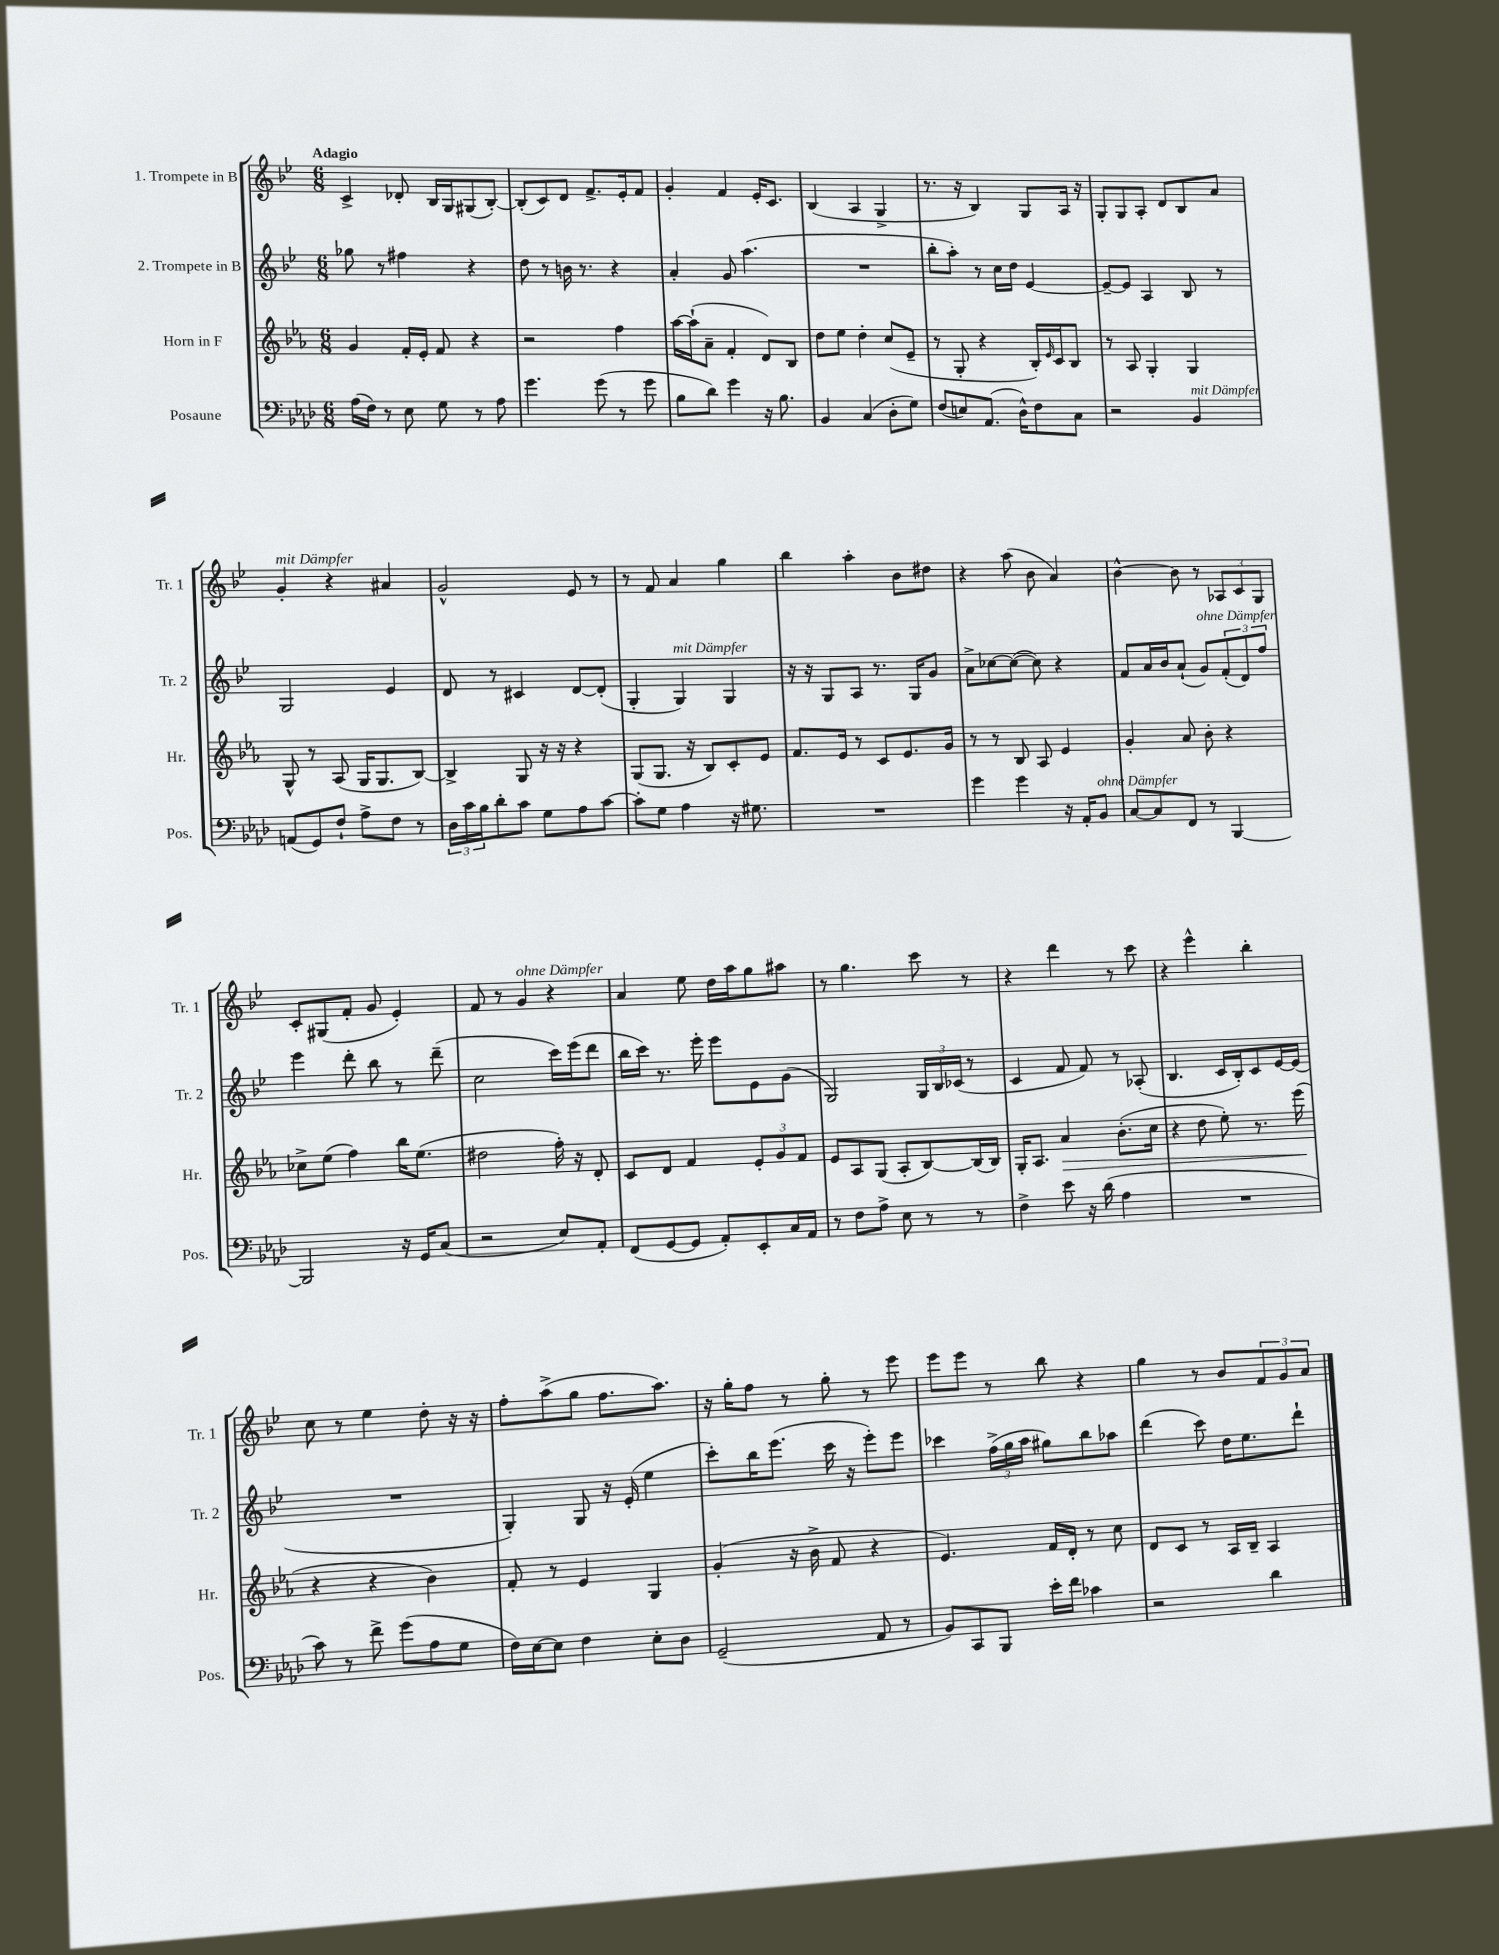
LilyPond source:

<<
\new StaffGroup <<
\new Staff = "s0" \with { instrumentName = "1. Trompete in B" shortInstrumentName = "Tr. 1" } {
    \clef treble \key bes \major \numericTimeSignature \time 6/8 \tempo "Adagio"
    c'4-> des'8-. bes16 g16 gis8( bes8~-.) |
    bes8-.( c'8) d'8 f'8.-> ees'16-. f'8 |
    g'4-. f'4 ees'16-. c'8. |
    bes4( a4 g4-> |
    r8. r16 bes4) g8 a16 r16 |
    g8-. g8 a8-. d'8 bes8 a'8 |
    g'4-.^\markup { \italic "mit Dämpfer" } r4 ais'4 |
    g'2-^ ees'8 r8 |
    r8 f'8 a'4 g''4 |
    bes''4 a''4-. bes'8 dis''8 |
    r4 a''8( bes'8 a'4) |
    bes'4~-^ bes'8 r8 \tuplet 3/2 { aes8 c'8 g8 } |
    c'8-. gis8( f'8-. g'8 ees'4-.) |
    f'8 r8 g'4^\markup { \italic "ohne Dämpfer" } r4 |
    a'4 ees''8 d''16 a''16 g''8 ais''8 |
    r8 g''4. c'''8 r8 |
    r4 d'''4 r8 c'''8 |
    r4 ees'''4-^ bes''4-. |
    c''8 r8 ees''4 d''8-. r16 r16 |
    f''8-. a''8->( g''8 f''8. a''8.) |
    r16 g''16-. f''8 r8 g''8-. r8 ees'''8 |
    ees'''8 ees'''8 r8 bes''8 r4 |
    g''4 r8 bes'8 \tuplet 3/2 { f'8 g'8 a'8 } \bar "|." |
}
\new Staff = "s1" \with { instrumentName = "2. Trompete in B" shortInstrumentName = "Tr. 2" } {
    \clef treble \key bes \major \numericTimeSignature \time 6/8
    ges''8 r8 fis''4 r4 |
    d''8 r8 b'16 r8. r4 |
    a'4-. g'8 a''4.( |
    R2. |
    bes''8-. a''8-.) r8 c''16 d''16 ees'4~ |
    ees'8~-- ees'8 a4 bes8 r8 |
    g2 ees'4 |
    d'8 r8 cis'4 d'8~ d'8-.( |
    g4-. g4^\markup { \italic "mit Dämpfer" }) g4 |
    r16 r16 g8 a8 r8. g16 g'8 |
    a'8-> ces''8~ ces''8~( ces''8) r4 |
    f'8 a'16 bes'16 a'8-!( g'8^\markup { \italic "ohne Dämpfer" }) \tuplet 3/2 { f'8-.( d'8) f''8 } |
    ees'''4 d'''8-. bes''8 r8 d'''8--( |
    c''2 c'''16) ees'''16( d'''8 |
    bes''16 c'''16) r8. ees'''16-. ees'''8 ees'8 g'8( |
    g2) \tuplet 3/2 { g16 bes16 ces'16( } r8 |
    c'4 f'8 f'8) r8 aes8-.( |
    bes4. c'16 bes16-.) c'8 ees'16~ ees'16( |
    R2. |
    g4-.) g8 r16 ees'16-.( ees''4 |
    c'''8-.) bes''16 ees'''8.( c'''16 r16 ees'''8-.) ees'''8 |
    ces'''4 \tuplet 3/2 { f''16->( g''16 a''16 } gis''8) bes''8 aes''8 |
    d'''4( c'''8) d''16 ees''8. d'''8-! \bar "|." |
}
\new Staff = "s2" \with { instrumentName = "Horn in F" shortInstrumentName = "Hr." } {
    \clef treble \key ees \major \numericTimeSignature \time 6/8
    g'4 f'16-. ees'16-. f'8 r4 |
    r2 f''4 |
    aes''16~ aes''16-!( aes'8-- f'4-. d'8) bes8 |
    d''8 ees''8 d''4-. c''8( ees'8-- |
    r8 g8-. r4 bes16-.) \grace { ees'16 } c'16 bes8 |
    r8 aes8 g4-. g4 |
    g8-^ r8 aes8( g16 g8. bes8~) |
    bes4-> g8 r16 r16 r4 |
    g8( g8. r16 bes8) c'8-. ees'8 |
    f'8. ees'16 r8 c'8 ees'8. g'16 |
    r8 r8 bes8 aes8 ees'4 |
    g'4-. aes'8 bes'8-. r4 |
    ces''8-> ees''8( f''4) bes''16 ees''8.( |
    dis''2 f''16-.) r16 d'8-. |
    c'8 d'8 f'4 \tuplet 3/2 { ees'8-. g'8 f'8 } |
    ees'8 aes8 g8( aes8-. bes8~) bes16( bes16) |
    g16-. aes8. aes'4\> bes'8.-.( c''16 |
    r4 d''8 ees''8-.) r8. ees'''16\!( |
    r4 r4 bes'4) |
    f'8-. r8 ees'4 g4 |
    g'4-.( r16 bes'16-> f'8 r4 |
    ees'4.) f'16 d'16-. r8 c''8 |
    d'8 c'8 r8 aes16 bes16-- aes4 \bar "|." |
}
\new Staff = "s3" \with { instrumentName = "Posaune" shortInstrumentName = "Pos." } {
    \clef bass \key aes \major \numericTimeSignature \time 6/8
    aes16( f16) r8 ees8 g8 r8 aes8 |
    g'4. g'8( r8 g'8 |
    bes8 des'8) g'4 r16 bes8. |
    bes,4 c4( des8-. g8) |
    f8( e8) aes,8.( des16-^) f8 c8 |
    r2 bes,4^\markup { \italic "mit Dämpfer" } |
    a,8( g,8) f8-! aes8-> f8 r8 |
    \tuplet 3/2 { des16 c'16 bes16 } des'8-. c'8 g8 aes8 c'8~ |
    c'8-. g8 aes4 r16 gis8. |
    R2. |
    g'4 g'4 r16 aes,16-. bes,8^\markup { \italic "ohne Dämpfer" } |
    c8~ c8 f,8 r8 bes,,4~ |
    bes,,2 r16 g,16 c8( |
    r2 ees8) aes,8-. |
    f,8( g,8~ g,8 aes,8-.) ees,8-. c16 aes,16 |
    r8 f8 aes8-> ees8 r8 r8 |
    f4-> ees'8 r16 des'16( aes4 |
    R2. |
    c'8) r8 f'8-> g'8( aes8 g8 |
    f16) ees16~ ees8 f4 ees8-. des8 |
    g,2--( aes,8 r8 |
    bes,8) c,8 bes,,8 ees'16-. f'16 ces'4 |
    r2 des'4 \bar "|." |
}
>>
>>
\layout { \context { \Score \remove "Bar_number_engraver" } }
